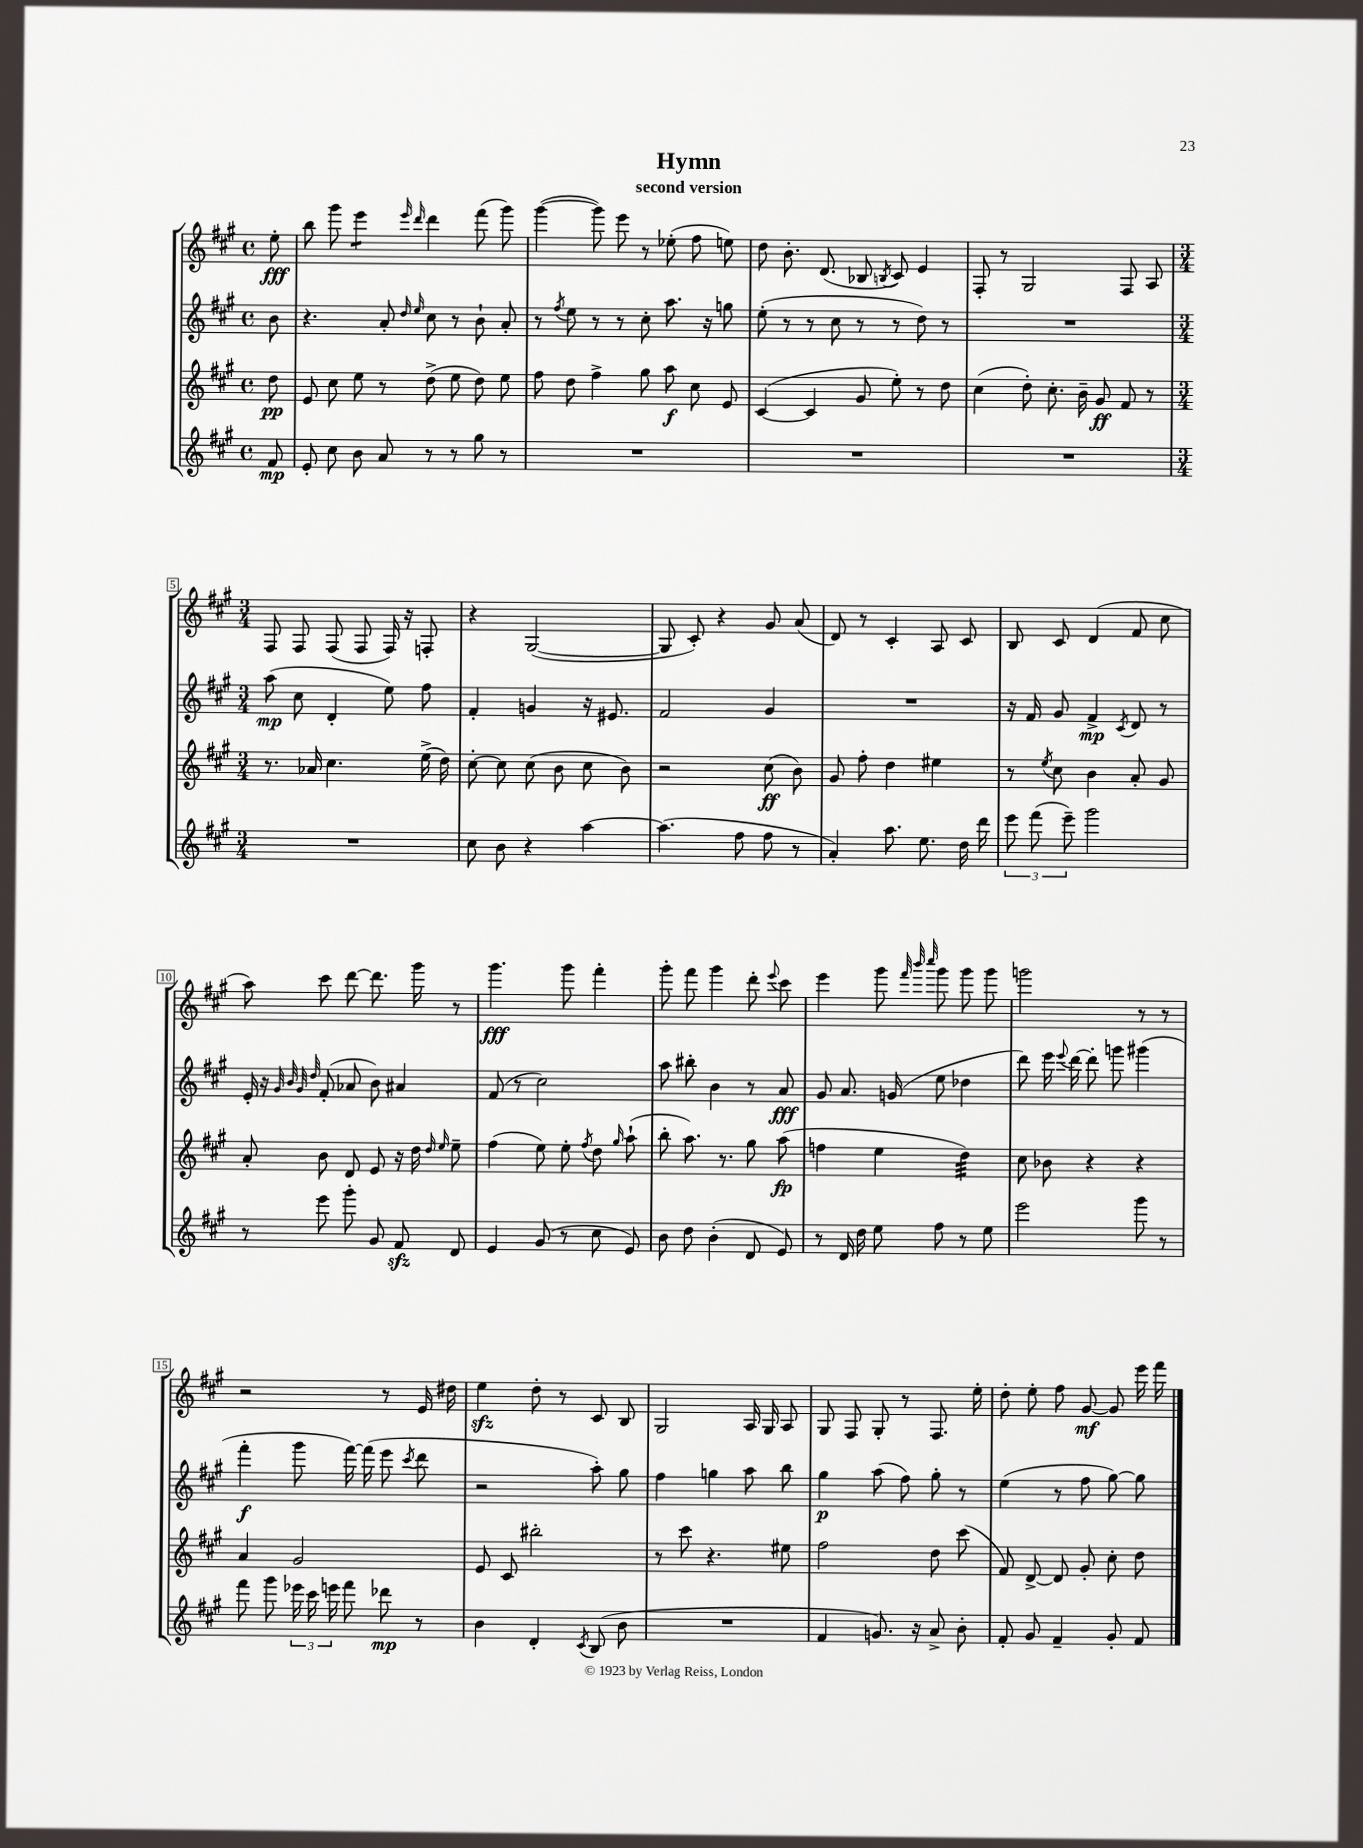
\header { title = "Hymn" subtitle = "second version" }
<<
\new StaffGroup <<
\new Staff = "s0" {
    \clef treble \key a \major \defaultTimeSignature \time 4/4 \partial 8
    \autoBeamOff e''8-.\fff |
    b''8 gis'''8 e'''4:8 \grace { e'''16 d'''16 } d'''4 fis'''8( gis'''8) |
    gis'''4~( gis'''8) e'''8 r8 ees''8-.( fis''8 e''8) |
    d''8 b'8.-. d'8.( bes8 \acciaccatura { b8 } cis'8) e'4 |
    fis8-. r8 gis2 fis8 a8 |
    \numericTimeSignature \time 3/4 fis8 fis8 fis8( fis8 fis16) r16 f8-. |
    r4 gis2~( |
    gis8 cis'8-.) r4 gis'8 a'8( |
    d'8) r8 cis'4-. a8 cis'8 |
    b8 cis'8 d'4( fis'8 cis''8 |
    a''8) cis'''8 d'''8~ d'''8. gis'''16 r8 |
    gis'''4.\fff gis'''8 fis'''4-. |
    gis'''8-. fis'''8 gis'''4 d'''8-. \appoggiatura { e'''8 } cis'''8 |
    e'''4 gis'''8 \grace { fis'''32 b'''32 cis''''32 } gis'''8 gis'''8 gis'''8 |
    g'''2 r8 r8 |
    r2 r8 e'16 dis''16 |
    e''4\sfz d''8-. r8 cis'8 b8 |
    gis2 a16 gis16 a8 |
    gis8 fis8 gis8-. r8 fis8. e''16-. |
    d''8-. e''8-. fis''8 gis'8~\mf gis'8 e'''16 fis'''16 \bar "|." |
}
\new Staff = "s1" {
    \clef treble \key a \major \defaultTimeSignature \time 4/4 \partial 8
    \autoBeamOff b'8 |
    r4. a'8-. \grace { d''16 e''16 } cis''8 r8 b'8-! a'8-. |
    r8 \acciaccatura { fis''8 } e''8 r8 r8 cis''8-. a''8. r16 g''8 |
    e''8-.( r8 r8 cis''8 r8 r8 d''8) r8 |
    R1 |
    \numericTimeSignature \time 3/4 a''8\mp( cis''8 d'4-. e''8) fis''8 |
    fis'4-. g'4 r16 eis'8. |
    fis'2 gis'4 |
    R2. |
    r16 fis'16 gis'8 fis'4->\mp \acciaccatura { cis'8 } d'8 r8 |
    e'16-. r16 \grace { gis'32 b'32 gis'32 d''32 } fis'8-.( aes'8 b'8) ais'4 |
    fis'8( r8 cis''2) |
    a''8 bis''8-. b'4 r8 a'8\fff |
    gis'8 a'8. g'16( e''8 des''4 |
    d'''8) e'''16 \appoggiatura { e'''8 } d'''16~ d'''8-. g'''8 gis'''4( |
    fis'''4-.\f gis'''8 fis'''16~) fis'''16( e'''8 \acciaccatura { cis'''8 } d'''8 |
    r2 a''8-.) gis''8 |
    fis''4 g''4 a''8 b''8 |
    gis''4\p a''8( fis''8) gis''8-. r8 |
    e''4( r8 fis''8 gis''8~) gis''8 \bar "|." |
}
\new Staff = "s2" {
    \clef treble \key a \major \defaultTimeSignature \time 4/4 \partial 8
    \autoBeamOff d''8\pp |
    e'8 cis''8 e''8 r8 d''8->( e''8 d''8) e''8 |
    fis''8 d''8 fis''4-> gis''8 a''8\f cis''8 e'8 |
    cis'4~( cis'4 gis'8 e''8-.) r8 d''8 |
    cis''4( d''8-.) cis''8.-. b'16-- gis'8\ff fis'8 r8 |
    \numericTimeSignature \time 3/4 r8. aes'16 cis''4. e''16->( d''16) |
    cis''8~-. cis''8 cis''8( b'8 cis''8 b'8) |
    r2 cis''8\ff( b'8) |
    gis'8 fis''8-. d''4 eis''4 |
    r8 \acciaccatura { e''8 } cis''8 b'4 a'8-. gis'8 |
    a'8-. b'8 d'8 e'8 r16 d''16 \grace { d''16 e''16 } e''8-- |
    fis''4( e''8) e''8-. \acciaccatura { fis''8 } d''8 \grace { gis''16 } a''8-!( |
    b''8-. a''8.) r8. gis''8 a''8\fp( |
    f''4 e''4 d''4:32) |
    cis''8 bes'8 r4 r4 |
    a'4 gis'2 |
    e'8 cis'8 bis''2-. |
    r8 cis'''8 r4. eis''8 |
    fis''2 d''8 cis'''8( |
    fis'8) d'8~-> d'8 gis'8-. cis''8-. d''8 \bar "|." |
}
\new Staff = "s3" {
    \clef treble \key a \major \defaultTimeSignature \time 4/4 \partial 8
    \autoBeamOff fis'8\mp |
    e'8-. cis''8 b'8 a'8 r8 r8 gis''8 r8 |
    R1 |
    R1 |
    R1 |
    \numericTimeSignature \time 3/4 R2. |
    cis''8 b'8 r4 a''4~ |
    a''4.( fis''8 fis''8 r8 |
    a'4-.) a''8. e''8. d''16 d'''16 |
    \tuplet 3/2 { e'''8 fis'''8( e'''8--) } gis'''2 |
    r8 e'''8 gis'''8-. gis'8 fis'8\sfz d'8 |
    e'4 gis'8( r8 cis''8 e'8) |
    b'8 d''8 b'4-.( d'8 e'8) |
    r8 d'16 d''16 e''8 fis''8 r8 e''8 |
    e'''2 gis'''8 r8 |
    fis'''8 gis'''8 \tuplet 3/2 { ees'''16 cis'''16 e'''16 } fis'''8 des'''8\mp r8 |
    b'4 d'4-. \acciaccatura { cis'8 } b8( b'8 |
    R2. |
    fis'4 g'8.) r16 a'8-> b'8-. |
    fis'8-. gis'8 fis'4-- gis'8-. fis'8 \bar "|." |
}
>>
>>
\layout { \context { \Score \override BarNumber.stencil = #(make-stencil-boxer 0.1 0.3 ly:text-interface::print) } }
